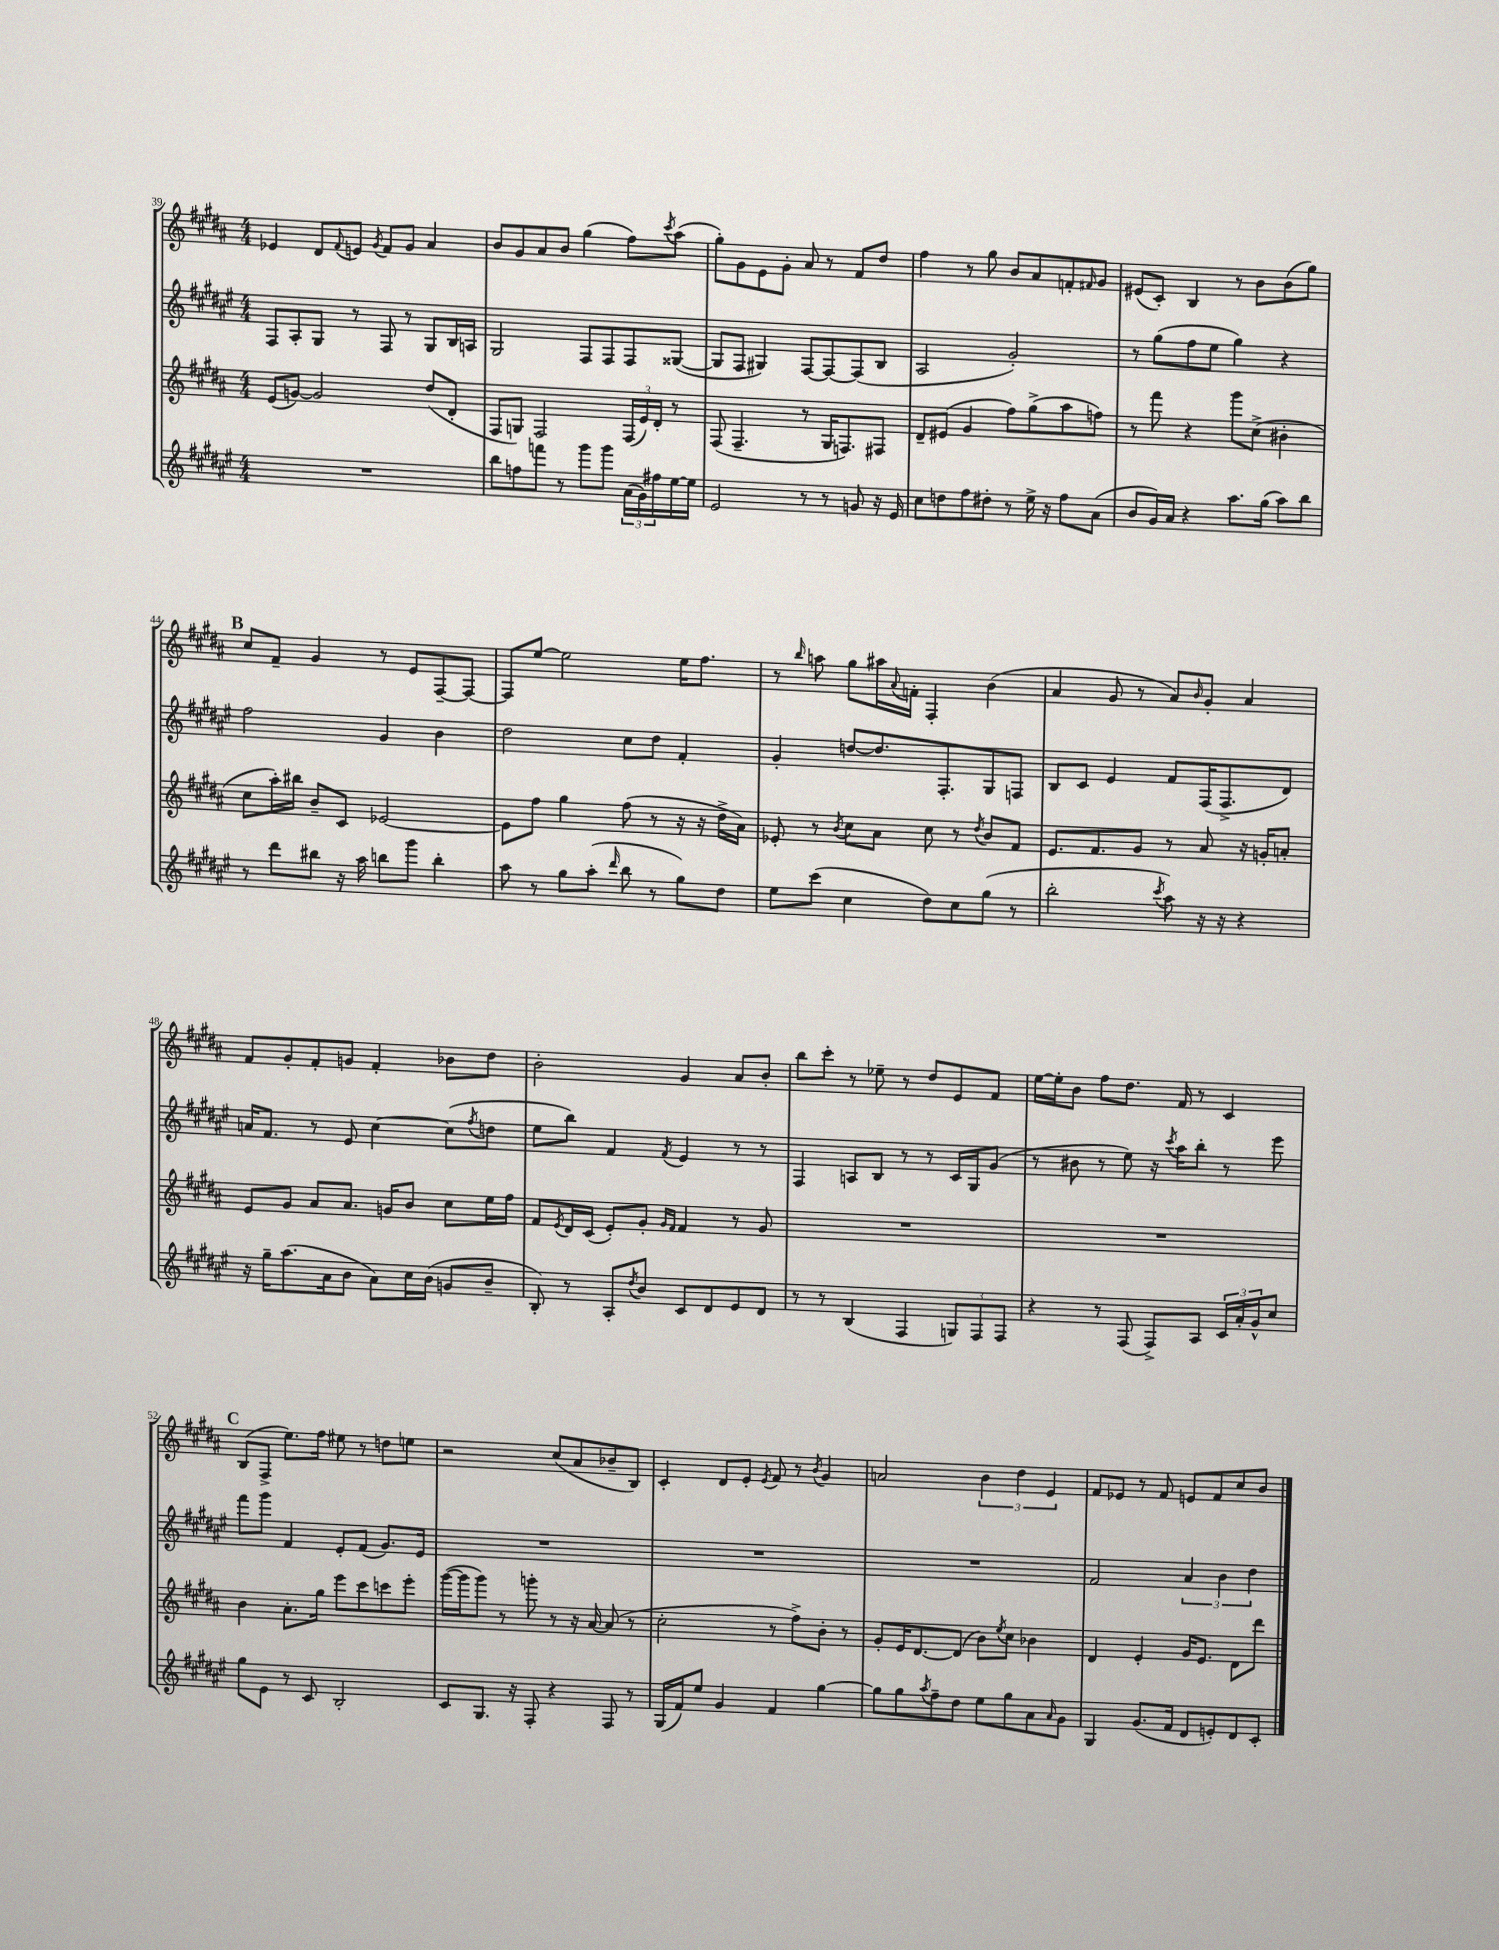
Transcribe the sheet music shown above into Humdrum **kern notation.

**kern	**kern	**kern	**kern
*staff4	*staff3	*staff2	*staff1
*clefG2	*clefG2	*clefG2	*clefG2
*k[f#c#g#d#a#e#]	*k[f#c#g#d#a#]	*k[f#c#g#d#a#e#]	*k[f#c#g#d#a#]
*M4/4	*M4/4	*M4/4	*M4/4
1r	(8e	8F#	4e-
.	[8g)	8A#'	.
.	2g]	8G#	8d#
.	.	.	8qqf#
.	.	8r	8e
.	.	.	8qg#
.	.	8F#	8f#
.	.	8r	8g#
.	(8dd#	8G#	4a#
.	8d#'	16B	.
.	.	16A	.
=	=	=	=
8bb	8F#	2G#	8b
8ff	8G)	.	8g#
8fff	2F#	.	8a#
8r	.	.	8b
8ggg#	.	8F#	(4gg#
8ggg#	.	8F#	.
(24a#	(24F#	8F#	8ff#)
24g#)	24e)	.	.
24ff#	24d#'	.	.
.	.	.	8qccc#
[16ee#	8r	([8G##	(8aa#
16ee#]	.	.	.
=	=	=	=
2e#	(8F#	8G##]	8gg#')
.	4.F#~	8F#	8g#
.	.	4G#)	8e
.	.	.	8g#'
8r	8r	[8F#	8a#
8r	16G#	8F#_	8r
.	8.F)	.	.
8g	.	(8F#]	8f#
16r	8F#	8B	8dd#
16e#	.	.	.
=	=	=	=
8cc#	8d#~	2A#	4ff#
8dd	(8e#	.	.
8ff#	4g#	.	8r
8dd#'	.	.	8gg#
8r	8ff#)	2g#')	8b
16ee#^	(8gg#^	.	8a#
16r	.	.	.
8ff#	8aa#	.	8f'
.	.	.	16qqf#
(8a#	8ff)	.	8g#
=	=	=	=
8b	8r	8r	(8e#
16g#)	8fff#	(8gg#	8c#')
16a#	.	.	.
4r	4r	8ff#	4B
.	.	8ee#	.
8.aa#	8ggg#	4gg#)	8r
.	(8cc#^	.	8b
(16gg#	.	.	.
8aa#)	4b#'	4r	(8b
8bb	.	.	8gg#)
=	=	=	=
8r	8cc#	2ff#	8cc#
8ddd#	16aa#')	.	8f#~
.	16bb#	.	.
8bb#	8b~	.	4g#
16r	8c#	.	.
16aa#	.	.	.
8bb	[2e-	4g#	8r
8ggg#	.	.	8e
4bb'	.	4b	[8F#~
.	.	.	8F#_
=	=	=	=
8aa#	8e-]	2dd#	8F#]
8r	8ff#	.	[8ee
8gg#	4gg#	.	2ee]
(8aa#'	.	.	.
16qqddd#	.	.	.
8bb	(8ff#	8cc#	.
8r	8r	8dd#	.
8gg#)	16r	4f#'	16ee
.	16r	.	8.ff#
8dd#	16dd#^	.	.
.	16a#)	.	.
=	=	=	=
8ee#	8e-'	4g#'	8r
.	.	.	16qqbb
(8ccc#	8r	.	8aa
.	8qb	.	.
4cc#	8cc#	[8dd	8gg#
.	8a#	8.dd]	16aa#
.	.	.	8qqa#
.	.	.	16f'
8dd#)	8cc#	.	4F#'
.	.	8.F#'	.
8cc#	8r	.	.
.	8qdd#	.	.
(8gg#	8b	8G#	(4b
8r	8f#	8F	.
=	=	=	=
2bb'	8.e	8B	4a#
.	.	8c#	.
.	8.f#	.	.
.	.	4e#	8g#
.	8g#	.	8r
8qccc#	.	.	.
8aa#)	8r	8f#	8a#)
.	.	.	16qqb
16r	8a#	(16F#	8g#'
16r	.	8.F#^	.
4r	16r	.	4a#
.	16g'	.	.
.	8a'	8d#)	.
=	=	=	=
16r	8e	16a	8f#
16gg#~	.	8.f#	.
(8.aa#	8g#	.	8g#'
.	8a#	8r	8f#'
16a#	.	.	.
8b	8.a#	8e#	8g
8a#)	.	[4cc#	4f#'
.	16g	.	.
16cc#	8b	.	.
(16b	.	.	.
8g	8cc#	(8cc#]	8b-
.	.	8qff#	.
8b~	16ee	8dd	8dd#
.	16ff#	.	.
=	=	=	=
8B')	8f#	8ee#	2b'
.	8qe	.	.
8r	16d#	8bb)	.
.	(16c#	.	.
8A#'	8e')	4f#	.
8qdd#	.	.	.
8b	8g#'	.	.
.	16qqg#	.	.
.	16qqf#	8qf#	.
8c#	4f#	4e#	4g#
8d#	.	.	.
8e#	8r	8r	8a#
8d#	8g#	8r	8b'
=	=	=	=
8r	1r	4F#	8bb
8r	.	.	8ccc#'
(4B	.	8A	8r
.	.	8B	8ee-~
4F#	.	8r	8r
.	.	8r	8dd#
12G)	.	16c#	8e
.	.	16G#	.
12F#	.	.	.
.	.	(8g#	8f#
12F#	.	.	.
=	=	=	=
4r	1r	8r	[16ee
.	.	.	16ee']
.	.	8b#	8b
8r	.	8r	8ff#
(8F#	.	8ee#)	8.dd#
8F#^)	.	16r	.
.	.	8qccc#	.
.	.	16aa#	16f#
8A#	.	8bb'	8r
24c#	.	8r	4c#
24a#'	.	.	.
24g#^^	.	.	.
8cc#	.	8eee#	.
=	=	=	=
8gg#	4b	8fff#	(8B
8e#	.	8ggg#	8F#^
8r	8.a#'	4f#	8.ee)
8c#	.	.	.
.	16gg#	.	16ff#
2B'	8eee	8e#'	8ee#
.	8ccc#	(8f#	8r
.	8ccc	8.g#)	8dd
.	8eee'	.	8ee
.	.	16e#	.
=	=	=	=
8c#	([16ggg#	1r	2r
.	16ggg#]	.	.
8.G#	8ggg#)	.	.
.	8r	.	.
16r	.	.	.
8F#'	8ggg'	.	.
4r	8r	.	(8cc#
.	16r	.	8a#
.	[16a#	.	.
8F#	(8a#]	.	8b-~
8r	8r	.	8B)
=	=	=	=
(16G#	2cc#'	1r	4c#'
16f#)	.	.	.
8ee#	.	.	.
4g#	.	.	8d#
.	.	.	8e'
.	.	.	8qe
4f#	8r	.	8f#
.	8ff#^)	.	8r
.	.	.	8qb
[4gg#	8b'	.	4g#
.	8r	.	.
=	=	=	=
8gg#]	8g#'	1r	2a
8gg#	16e	.	.
.	[8.d#	.	.
8qaa#	.	.	.
8ff#~	.	.	.
8dd#	(8d#]	.	.
8ee#	8b)	.	6b
.	8qee	.	.
8gg#	8cc#	.	.
.	.	.	6dd#
8a#	4b-	.	.
.	.	.	6e
16qqa#	.	.	.
8g#	.	.	.
=	=	=	=
4G#	4d#	2f#	8f#
.	.	.	8e-
(8.g#	4e'	.	8r
.	.	.	8f#
16f#	.	.	.
8d#	16g#	6a#	8e
.	8.e	.	.
8e')	.	.	8f#
.	.	6b	.
8d#	8d#	.	8cc#
.	.	6dd#	.
8c#'	8ddd#	.	8b
==	==	==	==
*-	*-	*-	*-
